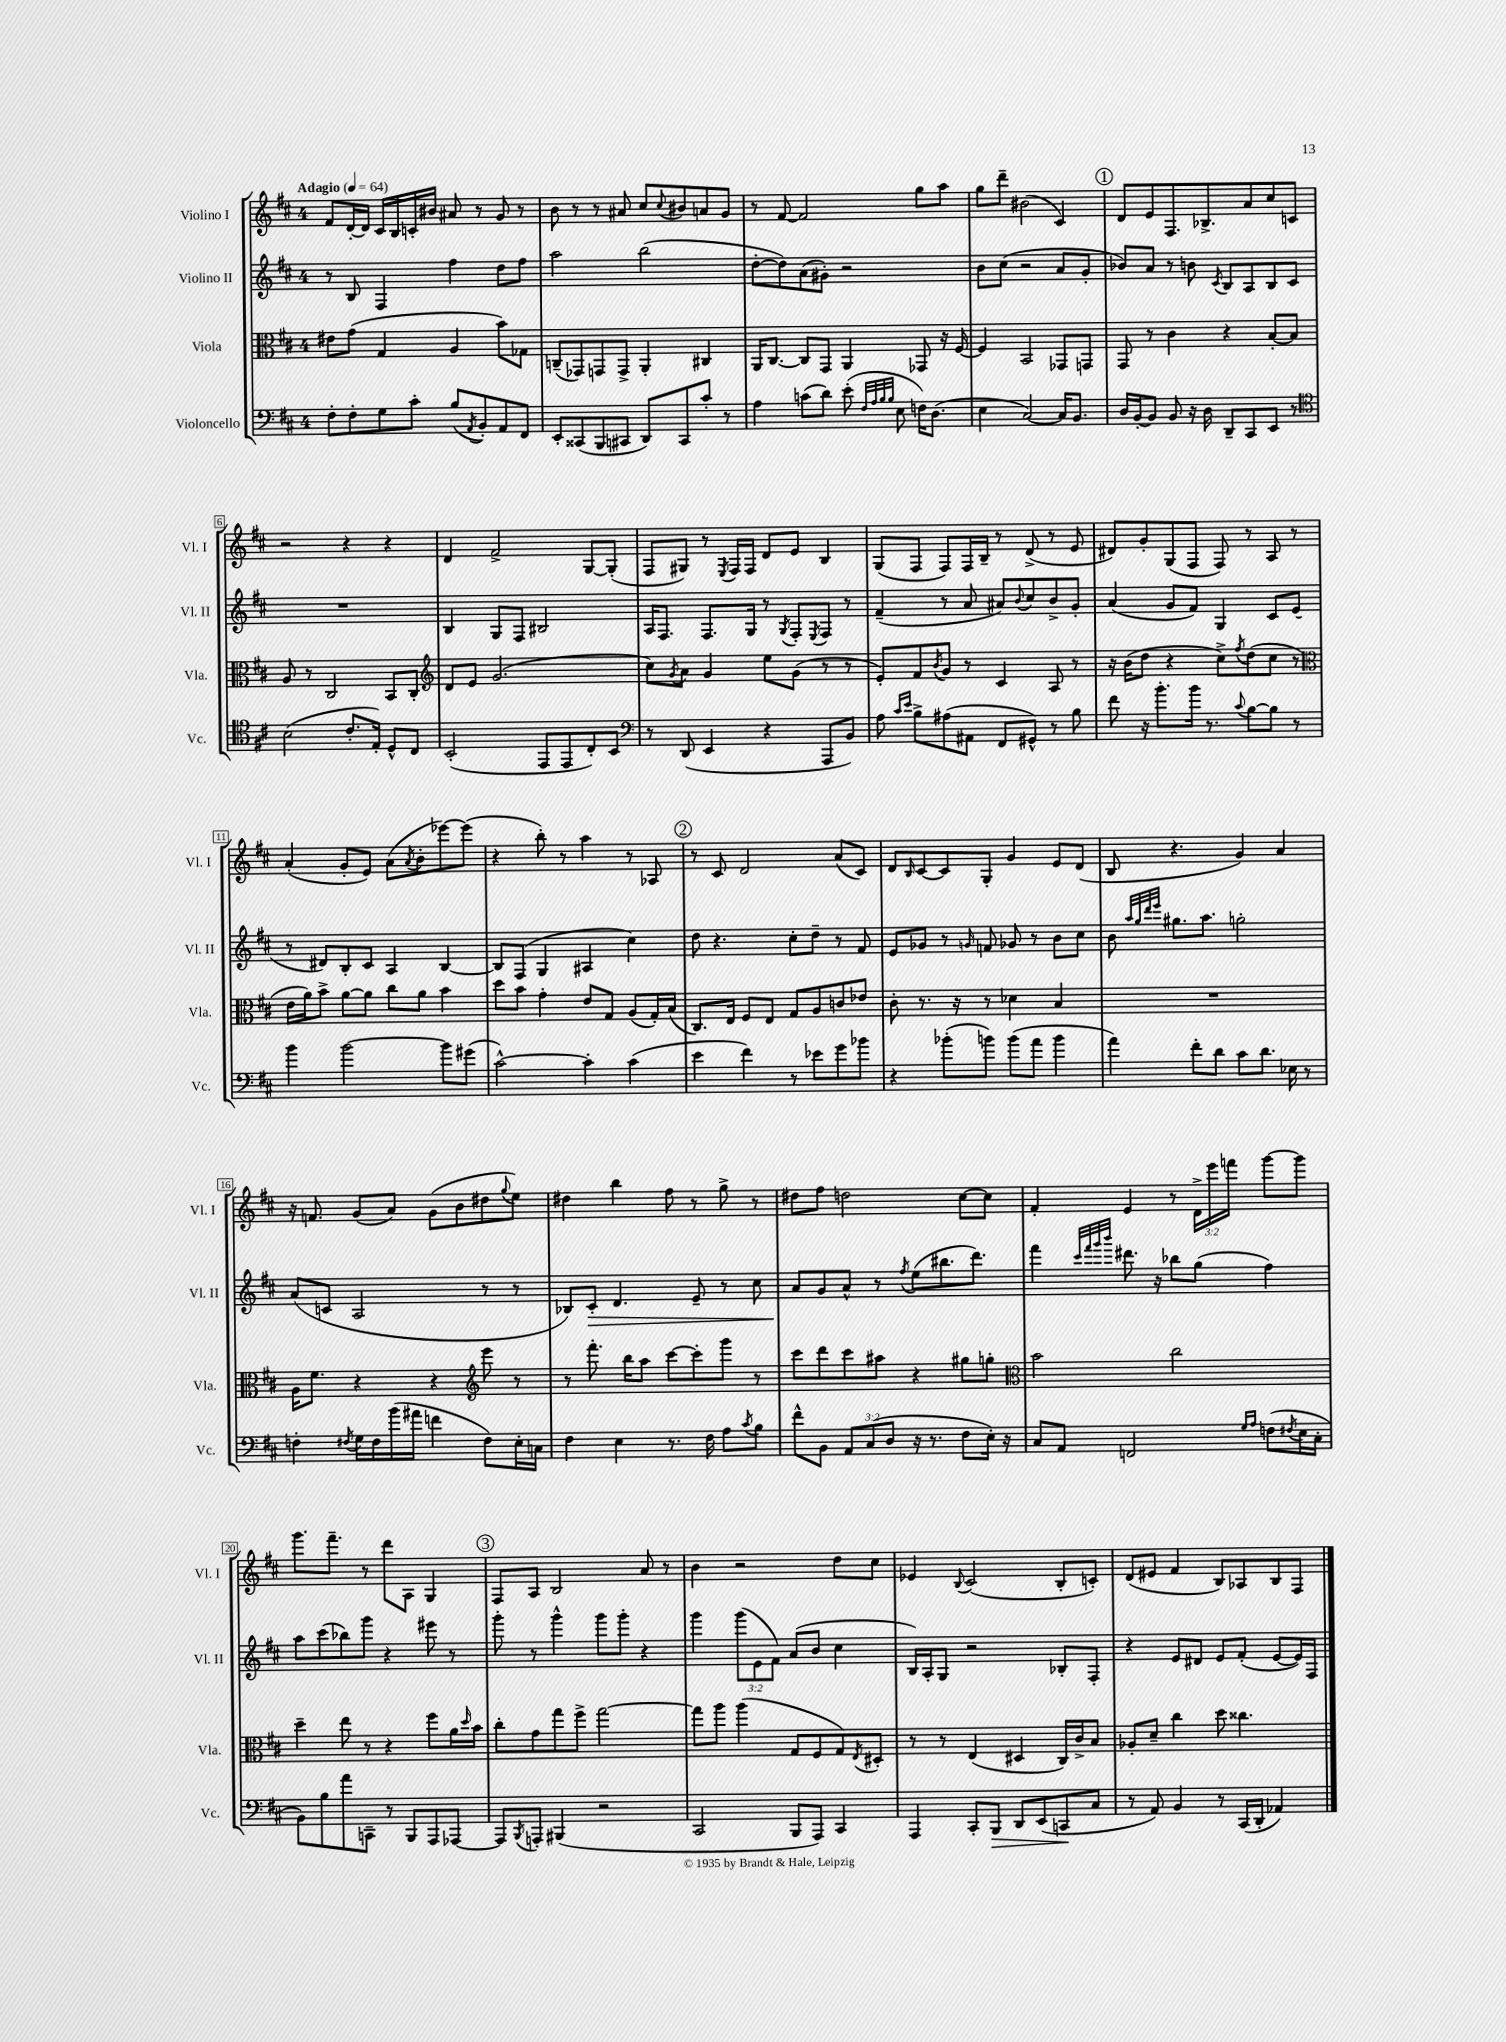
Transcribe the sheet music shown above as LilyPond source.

<<
\new StaffGroup <<
\new Staff = "s0" \with { instrumentName = "Violino I" shortInstrumentName = "Vl. I" } {
    \clef treble \key d \major \once \override Staff.TimeSignature.style = #'single-digit \time 4/4 \override Staff.TupletNumber.text = #tuplet-number::calc-fraction-text \tempo "Adagio" 4 = 64
    fis'8 d'16~-. d'16 cis'16 b16 c'16-. bis'16 ais'8 r8 g'8 r8 |
    b'8 r8 r8 ais'8 cis''8 \appoggiatura { cis''8 } bis'8 a'8 g'8 |
    r8 fis'8~ fis'2 g''8 a''8 |
    g''8 d'''8-- bis'2( cis'4) |
    \mark \markup { \circle "1" } d'8 e'8 fis8. bes8.-> a'8 cis''8 c'8 |
    r2 r4 r4 |
    d'4 fis'2-> g8~ g8-.( |
    fis8 gis8) r8 \acciaccatura { e8 } fis16 fis16 d'8 e'8 b4 |
    g8( fis8 fis8) fis16 b16-- r8 d'8->( r8 e'8 |
    dis'8) g'8-. g8( fis8 fis8) r8 a8 r8 |
    a'4-.( g'8-. e'8) a'8( \acciaccatura { a'8 } b'8-. ees'''8~) ees'''8( |
    r4 b''8-.) r8 a''4 r8 aes8 |
    \mark \markup { \circle "2" } r8 cis'8 d'2 a'8( cis'8) |
    d'8 \grace { b16 } cis'8~ cis'8 g8-. g'4 e'8 d'8( |
    b8 r4. g'4) a'4 |
    r16 f'8. g'8( a'8) g'8( b'8 dis''8 \appoggiatura { g''8 } e''8) |
    dis''4 b''4 fis''8 r8 g''8-> r8 |
    dis''8 fis''8 d''2 cis''8~ cis''8 |
    fis'4-. e'4 r8 \tuplet 3/2 { d'16-> e'''16 f'''16 } g'''8~ g'''8 |
    g'''8. fis'''8.-- r8 d'''8 a8 g4 |
    \mark \markup { \circle "3" } fis8 a8 b2 a'8 r8 |
    b'4 r2 d''8 cis''8 |
    ees'4 \appoggiatura { b8 } cis'2( b8-. c'8-.) |
    d'8( eis'8 fis'4 b8) aes8 b8 fis8 \bar "|." |
}
\new Staff = "s1" \with { instrumentName = "Violino II" shortInstrumentName = "Vl. II" } {
    \clef treble \key d \major \once \override Staff.TimeSignature.style = #'single-digit \time 4/4 \override Staff.TupletNumber.text = #tuplet-number::calc-fraction-text
    r8 b8 fis4 fis''4 d''8 fis''8 |
    a''2 b''2( |
    d''8~-. d''8) a'8( gis'8-.) r2 |
    b'8 cis''8( r2 a'8 g'8-. |
    \mark \markup { \circle "1" } bes'8) a'8 r8 b'8 \acciaccatura { cis'8 } b8 a8 b8 cis'8 |
    R1 |
    b4 g8 fis8 bis2 |
    a16 fis8. fis8. g16 r8 \acciaccatura { g8 } fis8-. \acciaccatura { e8 } fis8 r8 |
    fis'4--( r8 a'8 ais'8) \appoggiatura { b'8 } cis''8 b'8-> g'8-. |
    a'4( g'8 fis'8) g4 cis'8 e'8( |
    r8 dis'8) b8-. cis'8 a4 b4~ |
    b8 fis8( g4 ais4 cis''4) |
    \mark \markup { \circle "2" } d''8 r4. cis''8-. d''8-- r8 fis'8 |
    e'8 ges'8 r8 \grace { g'16 } f'8 ges'8 r8 b'8 cis''8 |
    b'8 \grace { a''32 g''32 d'''32 e'''32 } gis''8. a''8. g''2-. |
    a'8( c'8 a2 r8 r8 |
    bes8) cis'8-.\> d'4. e'8-- r8 cis''8 |
    a'8\! g'8 a'8-^ r8 \acciaccatura { fis''8 } e''8( bis''8. d'''8.) |
    fis'''4 \grace { cis'''32 fis'''32 g'''32 b'''32 } dis'''8. r16 bes''8 g''8( fis''4) |
    a''8 cis'''8( bes''8) g'''8 r4 eis'''8 r8 |
    \mark \markup { \circle "3" } g'''8-. r8 g'''4-^ g'''8 g'''8-. r4 |
    g'''4 \tuplet 3/2 { g'''8( e'8 fis'8) } a'8( b'8 cis''4 |
    b16) a16-. g8 r2 bes8-. fis8-. |
    r4 e'8 dis'8 e'8 fis'8-.( e'8~ e'16) fis16 \bar "|." |
}
\new Staff = "s2" \with { instrumentName = "Viola" shortInstrumentName = "Vla." } {
    \clef alto \key d \major \once \override Staff.TimeSignature.style = #'single-digit \time 4/4
    eis'8 g'8( g4 a4 b'8) ges8 |
    c8--( ges,8) g,8 g,8-> a,4-. cis4 |
    a,16 cis8.~ cis8 g,8 a,4 ges,8 r16 fis16~ |
    fis4 b,2 ges,8 g,8 |
    \mark \markup { \circle "1" } g,8 r8 cis'4 r4 b8~-. b8 |
    a8 r8 cis2 b,8 cis8-. |
    \clef treble d'8 e'8 g'2.( |
    cis''8) \acciaccatura { g'8 } a'8 g'4 e''8 g'8( r8 r8 |
    e'8-.) fis'8 \acciaccatura { b'8 } g'8 r8 cis'4 a8 r8 |
    r16 b'16( d''8 r4 cis''8->) \acciaccatura { fis''8 } d''8( cis''8 r8 |
    \clef alto e'16 a'16) b'8-> a'8~ a'8 cis''8 a'8 b'4 |
    d''8 b'8 g'4-. e'8 g8 a8( g16-.) b16( |
    \mark \markup { \circle "2" } cis8.) e16 fis8 e8 g8 a8 c'8 ees'8 |
    cis'8-. r8. r16 r8 des'4 b4 |
    R1 |
    a16 fis'8. r4 r4 \clef treble e'''8 r8 |
    r8 fis'''8.-. b''16 a''8 cis'''8~ cis'''8-. g'''8 r8 |
    cis'''8 d'''8 cis'''8 ais''8 r4 gis''8 g''8-. |
    \clef alto b'2 cis''2 |
    d''4-- e''8 r8 r4 fis''8 a'16 \grace { d''16 } b'16 |
    \mark \markup { \circle "3" } cis''8-. g'8 g''8 fis''8-> g''2~ |
    g''8 a''8 a''4( g8 fis8 g8) \acciaccatura { e8 } dis8-. |
    r8 r8 e4( dis4 cis16) cis'16-> b8 |
    aes8-. d'8-- cis''4 d''8 cisis''4. \bar "|." |
}
\new Staff = "s3" \with { instrumentName = "Violoncello" shortInstrumentName = "Vc." } {
    \clef bass \key d \major \once \override Staff.TimeSignature.style = #'single-digit \time 4/4 \override Staff.TupletNumber.text = #tuplet-number::calc-fraction-text
    fis8-. fis8-. g8 cis'8-. b8( \acciaccatura { a,8 } b,8-.) a,8 fis,8 |
    e,8-. cisis,8( b,,8 cis,8 d,8) cis,8 cis'8-. r8 |
    a4 c'8( d'8) e'8-.( \grace { fis32 a32 b32 b32 } e8 f16) d8.( |
    e4 cis2~) cis16 b,8. |
    \mark \markup { \circle "1" } d16 b,16~-. b,8 b,8 r16 d16 d,8-- cis,8 e,8 r8 |
    \clef tenor b2( cis'8.-. e16-.) d8-^ cis8 |
    b,2-.( e,8 e,8 cis8-.) b,8 |
    \clef bass r8 d,8( e,4 r4 a,,8 b,8) |
    a8 \grace { cis'16 e'16 } b8-> ais8( ais,8 fis,8 gis,8-^) r8 b8 |
    fis'8 r16 b'8.-. b'16 r8. \appoggiatura { cis'8 } b8~ b8 r8 |
    b'4 b'2~ b'8 gis'8( |
    cis'2~-^) cis'4-. cis'4( |
    \mark \markup { \circle "2" } e'4 fis'4) r8 ees'8 g'8 bes'8 |
    r4 bes'8-.( b'8) b'8( a'8 b'4 |
    a'4) fis'8-. d'8 cis'8 d'8. ees16 r8 |
    f4-. \acciaccatura { fis8 } g16 fis16 b'16( ais'16 f'4 fis8) e16-. c16 |
    fis4 e4 r8. fis16 a8 \acciaccatura { cis'8 } b8 |
    fis'8-^ b,8 \tuplet 3/2 { a,8 cis8( d8 } r16 r8. fis8 e16-.) r16 |
    cis8 a,8 f,2 \grace { g16 a16 } f8( \acciaccatura { fis8 } e16 cis16-. |
    b,8) b8 a'8 c,8-- r8 b,,8 a,,8 aes,,8~ |
    \mark \markup { \circle "3" } aes,,8 \acciaccatura { b,,8 } a,,8-. bis,,4( r2 |
    cis,2 b,,8 a,,8) cis,4 |
    a,,4 cis,8-. b,,8\> d,8 e,8( c,8\! cis8 |
    r8 a,8) b,4 r8 cis,16( d,16-. aes,4) \bar "|." |
}
>>
>>
\layout { \context { \Score \override BarNumber.stencil = #(make-stencil-boxer 0.1 0.3 ly:text-interface::print) } }
